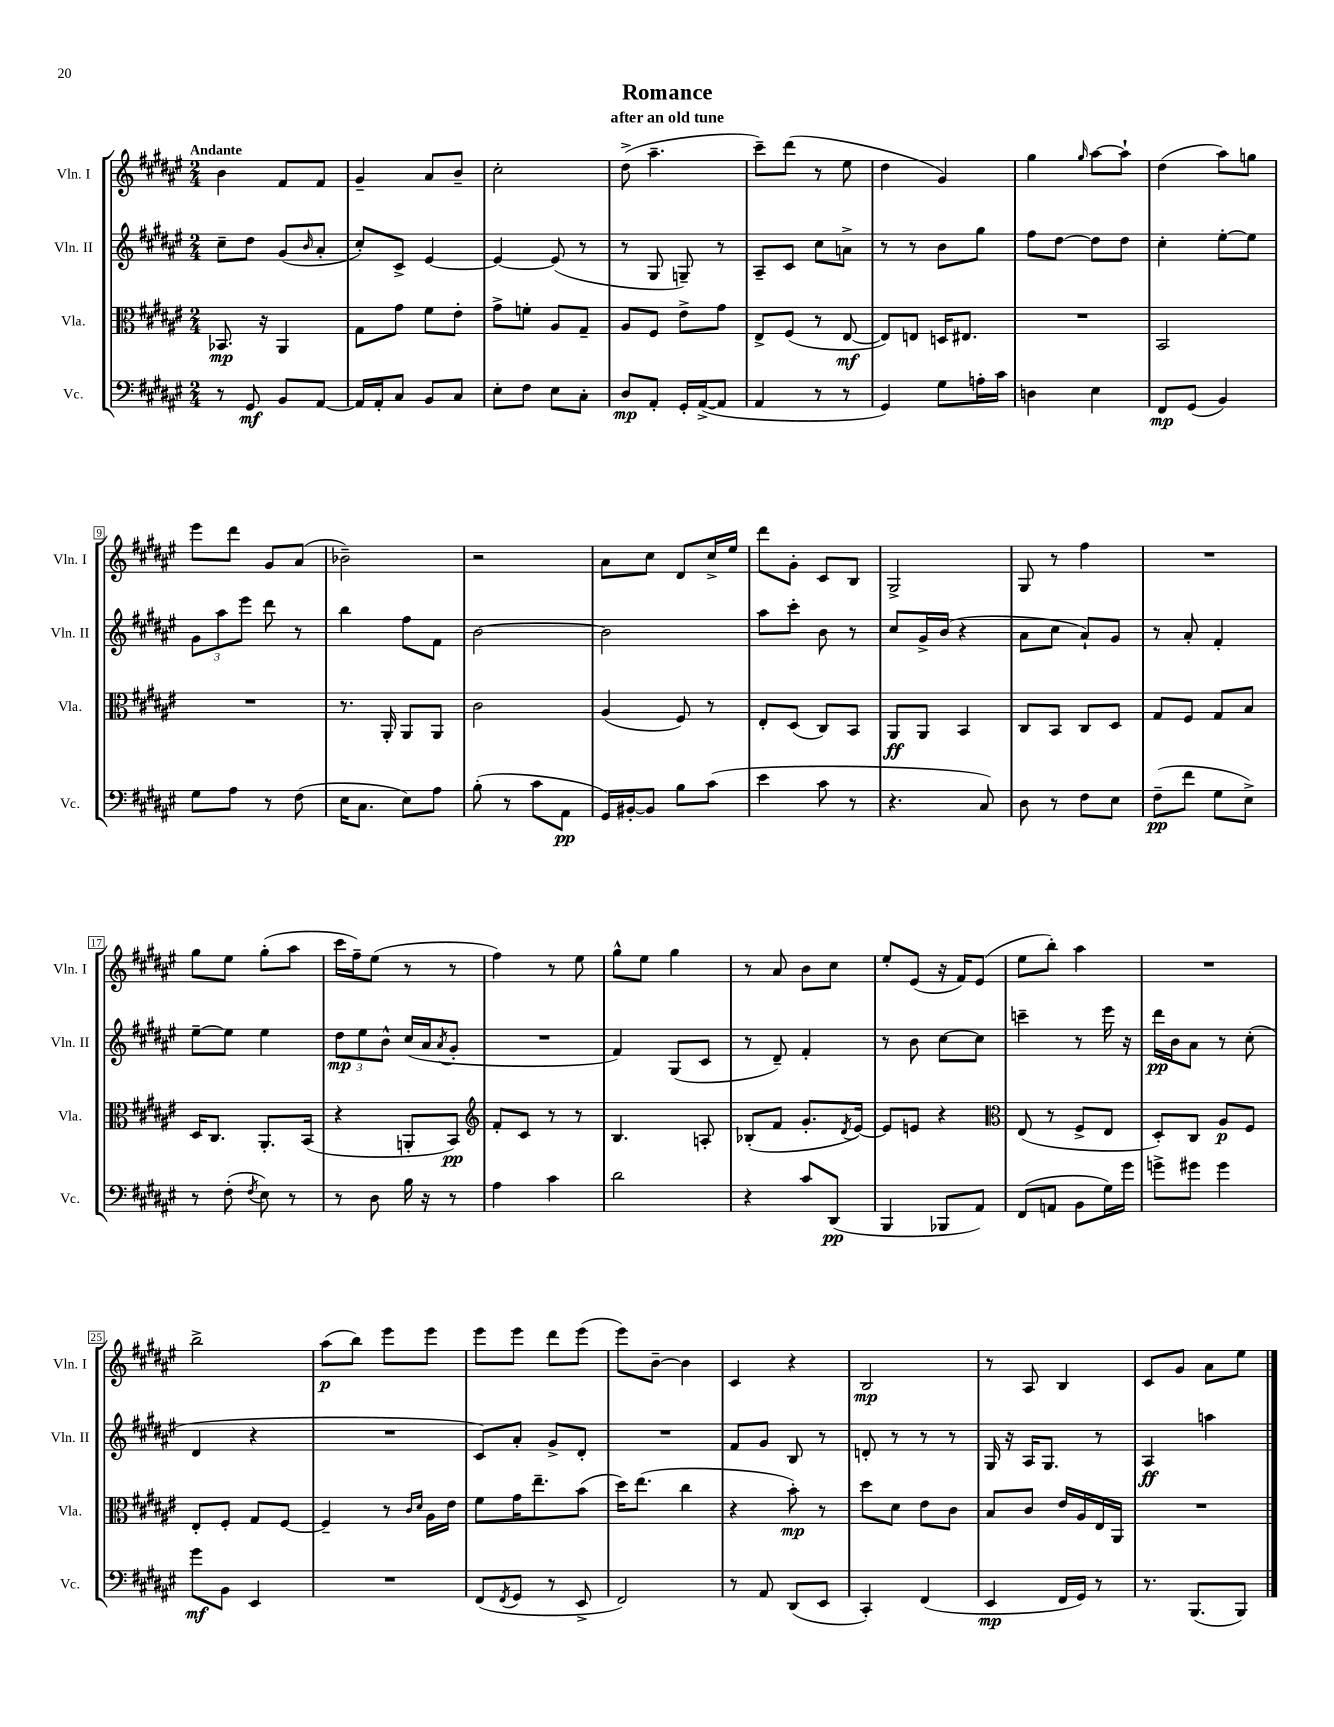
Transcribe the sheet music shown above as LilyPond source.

\header { title = "Romance" subtitle = "after an old tune" }
<<
\new StaffGroup <<
\new Staff = "s0" \with { instrumentName = "Vln. I" shortInstrumentName = "Vln. I" } {
    \clef treble \key fis \major \numericTimeSignature \time 2/4 \tempo "Andante"
    b'4 fis'8 fis'8 |
    gis'4-- ais'8 b'8-- |
    cis''2-. |
    dis''8->( ais''4.-- |
    cis'''8--) dis'''8( r8 eis''8 |
    dis''4 gis'4) |
    gis''4 \grace { gis''16 } ais''8~ ais''8-! |
    dis''4( ais''8) g''8 |
    eis'''8 dis'''8 gis'8 ais'8( |
    bes'2--) |
    r2 |
    ais'8 cis''8 dis'8 cis''16-> eis''16 |
    dis'''8 gis'8-. cis'8 b8 |
    gis2-> |
    gis8 r8 fis''4 |
    R2 |
    gis''8 eis''8 gis''8-.( ais''8 |
    cis'''16 fis''16--) eis''8( r8 r8 |
    fis''4) r8 eis''8 |
    gis''8-^ eis''8 gis''4 |
    r8 ais'8 b'8 cis''8 |
    eis''8-. eis'8( r16 fis'16) eis'8( |
    eis''8 b''8-.) ais''4 |
    R2 |
    b''2-> |
    ais''8\p( b''8) eis'''8 eis'''8 |
    eis'''8 eis'''8 dis'''8 eis'''8( |
    eis'''8) b'8~-- b'4 |
    cis'4 r4 |
    b2\mp |
    r8 ais8 b4 |
    cis'8 gis'8 ais'8 eis''8 \bar "|." |
}
\new Staff = "s1" \with { instrumentName = "Vln. II" shortInstrumentName = "Vln. II" } {
    \clef treble \key fis \major \numericTimeSignature \time 2/4
    cis''8-- dis''8 gis'8( \grace { b'16 } ais'8-. |
    cis''8-.) cis'8-> eis'4~ |
    eis'4~ eis'8( r8 |
    r8 gis8 g8--) r8 |
    ais8-- cis'8 cis''8 a'8-> |
    r8 r8 b'8 gis''8 |
    fis''8 dis''8~ dis''8 dis''8 |
    cis''4-. eis''8~-. eis''8 |
    \tuplet 3/2 { gis'8 ais''8 eis'''8 } dis'''8 r8 |
    b''4 fis''8 fis'8 |
    b'2~ |
    b'2 |
    ais''8 cis'''8-. b'8 r8 |
    cis''8 gis'16-> b'16( r4 |
    ais'8 cis''8 ais'8-!) gis'8 |
    r8 ais'8-. fis'4-. |
    eis''8~-- eis''8 eis''4 |
    \tuplet 3/2 { dis''8\mp eis''8 b'8-^ } cis''16( ais'16 \acciaccatura { ais'8 } gis'8-. |
    R2 |
    fis'4) gis8( cis'8 |
    r8 dis'8--) fis'4-. |
    r8 b'8 cis''8~ cis''8 |
    c'''4-- r8 eis'''16 r16 |
    dis'''16\pp b'16 ais'8 r8 cis''8-.( |
    dis'4 r4 |
    R2 |
    cis'8) ais'8-. gis'8-> dis'8-. |
    R2 |
    fis'8 gis'8 b8 r8 |
    d'8-. r8 r8 r8 |
    gis16 r16 ais16 gis8. r8 |
    ais4\ff a''4 \bar "|." |
}
\new Staff = "s2" \with { instrumentName = "Vla." shortInstrumentName = "Vla." } {
    \clef alto \key fis \major \numericTimeSignature \time 2/4
    bes,8.\mp r16 ais,4 |
    gis8 gis'8 fis'8 eis'8-. |
    gis'8-> f'8-. ais8 gis8-- |
    ais8 fis8 eis'8-> gis'8 |
    eis8-> fis8( r8 eis8~\mf |
    eis8) e8 d16 eis8. |
    R2 |
    b,2 |
    R2 |
    r8. ais,16-. ais,8 ais,8 |
    cis'2 |
    ais4( fis8) r8 |
    eis8-. dis8( cis8) b,8 |
    ais,8\ff ais,8 b,4 |
    cis8 b,8 cis8 dis8 |
    gis8 fis8 gis8 b8 |
    dis16 cis8. ais,8.-. b,16( |
    r4 a,8-. b,8\pp) |
    \clef treble fis'8-. cis'8 r8 r8 |
    b4. a8-. |
    bes8-.( fis'8 gis'8.-. \acciaccatura { dis'8 } eis'16~) |
    eis'8 e'8 r4 |
    \clef alto eis8( r8 fis8-> eis8 |
    dis8-.) cis8 ais8\p fis8 |
    eis8-. fis8-. gis8 fis8~ |
    fis4-- r8 \grace { cis'16 dis'16 } ais16 eis'16 |
    fis'8 gis'16 eis''8.-- b'8( |
    dis''16) eis''8.( cis''4 |
    r4 b'8-.\mp) r8 |
    dis''8 dis'8 eis'8 cis'8 |
    b8 cis'8 eis'16 ais16 eis16 ais,16 |
    R2 \bar "|." |
}
\new Staff = "s3" \with { instrumentName = "Vc." shortInstrumentName = "Vc." } {
    \clef bass \key fis \major \numericTimeSignature \time 2/4
    r8 gis,8\mf b,8 ais,8~ |
    ais,16 ais,16-. cis8 b,8 cis8 |
    eis8-. fis8 eis8 cis8-. |
    dis8\mp ais,8-. gis,16-. ais,16~->( ais,8 |
    ais,4 r8 r8 |
    gis,4) gis8 a16-. cis'16 |
    d4 eis4 |
    fis,8\mp gis,8( b,4) |
    gis8 ais8 r8 fis8( |
    eis16 cis8. eis8) ais8 |
    b8-.( r8 cis'8 ais,8\pp |
    gis,16) bis,16~-. bis,8 b8 cis'8( |
    eis'4 cis'8 r8 |
    r4. cis8) |
    dis8 r8 fis8 eis8 |
    fis8--\pp( fis'8 gis8 eis8->) |
    r8 fis8-.( \acciaccatura { fis8 } eis8) r8 |
    r8 dis8 b16 r16 r8 |
    ais4 cis'4 |
    dis'2 |
    r4 cis'8 dis,8\pp( |
    b,,4 bes,,8 ais,8) |
    fis,8( a,8 b,8 gis16) gis'16 |
    g'8-> gis'8 gis'4 |
    gis'8\mf b,8 eis,4 |
    R2 |
    fis,8( \acciaccatura { fis,8 } gis,8 r8 eis,8-> |
    fis,2) |
    r8 ais,8 dis,8( eis,8 |
    cis,4-.) fis,4( |
    eis,4\mp fis,16 gis,16) r8 |
    r8. b,,8.( b,,8) \bar "|." |
}
>>
>>
\layout { \context { \Score \override BarNumber.stencil = #(make-stencil-boxer 0.1 0.3 ly:text-interface::print) } }
